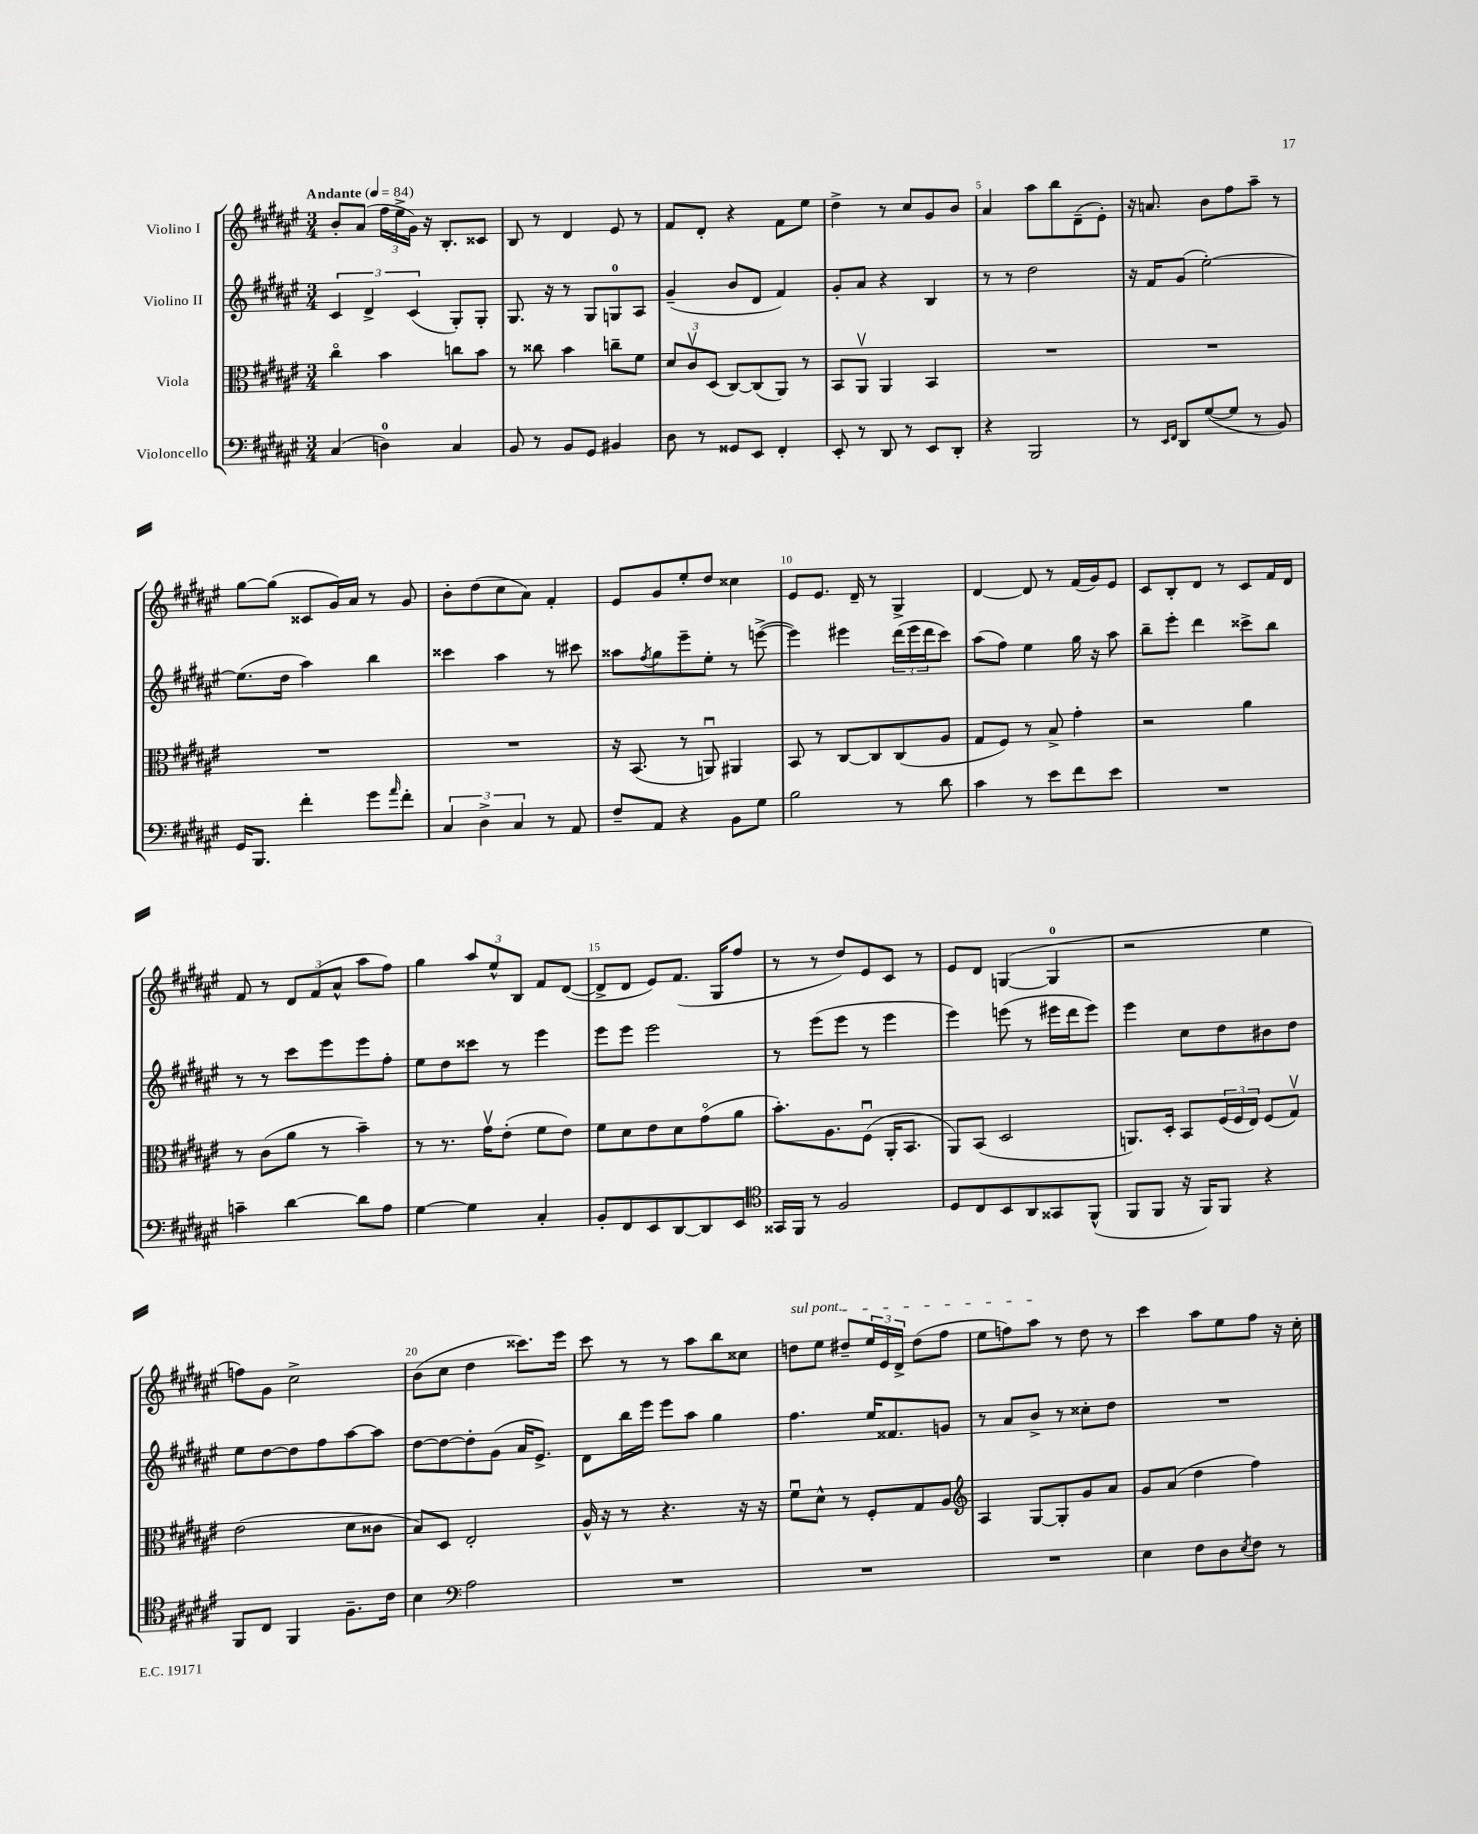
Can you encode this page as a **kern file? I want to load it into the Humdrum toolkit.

**kern	**kern	**kern	**kern
*staff4	*staff3	*staff2	*staff1
*clefF4	*clefC3	*clefG2	*clefG2
*k[f#c#g#d#a#e#]	*k[f#c#g#d#a#e#]	*k[f#c#g#d#a#e#]	*k[f#c#g#d#a#e#]
*M3/4	*M3/4	*M3/4	*M3/4
*MM84	*MM84	*MM84	*MM84
(4C#	4cc#o	6c#	8b'
.	.	.	(8a#
.	.	6d#^	.
4D)	4b	.	24ff#
.	.	.	24ee#^
.	.	(6c#	24g#)
.	.	.	16r
.	.	.	8.B'
4C#	8cc	8G#')	.
.	8b	8G#'	8c##
=	=	=	=
8BB	8r	8.G#	8B
8r	8cc##	.	8r
.	.	16r	.
8BB	4b	8r	4d#
8GG#	.	8G#	.
4BB#	8cc~	8G	8e#
.	8f#	8A#	8r
=	=	=	=
8D#	12d#	(4g#~	8f#
.	12c#v	.	.
8r	.	.	8d#'
.	(12D#	.	.
8GG##	[8C#)	8b	4r
8EE#	(8C#]	8d#	.
4FF#'	8AA#)	4f#)	8f#
.	8r	.	8ee#
=	=	=	=
8EE#'	8BB	8g#'	4dd#^
8r	8AA#v	8a#	.
8DD#	4AA#	4r	8r
8r	.	.	8cc#
8EE#	4BB	4B	8g#
8DD#'	.	.	8b
=	=	=	=
4r	2.r	8r	4a#
.	.	8r	.
2BBB	.	2dd#	8aa#
.	.	.	8bb
.	.	.	(8d#~
.	.	.	8e#')
=	=	=	=
8r	2.r	16r	16r
.	.	16f#	8.a
16qqEE#	.	.	.
16qqFF#	.	.	.
8DD#	.	(8g#	.
([8G#	.	[2ee#')	8b
8G#]	.	.	8ff#
8r	.	.	8aa#~
8BB)	.	.	8r
=	=	=	=
16GG#	2.r	(8.ee#]	[8gg#
8.BBB	.	.	.
.	.	.	(8gg#]
.	.	16dd#	.
4f#'	.	4aa#)	8c##
.	.	.	16g#)
.	.	.	16a#
8g#	.	4bb	8r
16qqa#	.	.	.
8f#'	.	.	8g#
=	=	=	=
6C#	2.r	4ccc##	8b'
.	.	.	(8dd#
6D#^	.	.	.
.	.	4aa#	8cc#
6C#	.	.	.
.	.	.	8a#)
8r	.	8r	4f#'
8AA#	.	8ccc#	.
=	=	=	=
8F#~	16r	8aa##	8e#
.	(8.BB	.	.
.	.	8qff#	.
8AA#	.	8gg#	8g#
4r	8r	8eee#~	8ee#'
.	8AAu)	8ee#'	8dd#
8BB	4AA#	8r	4cc##
8G#	.	([8eee^	.
=	=	=	=
2B	8BB	4eee])	8e#
.	8r	.	8.e#
.	[8C#	4eee#	.
.	.	.	16d#~
.	8C#]	.	8r
8r	(8C#	(24ddd#	4G#^
.	.	24eee#	.
.	.	24ddd#	.
8d#	8A#	8ccc#)	.
=	=	=	=
4c#	8G#	(8aa#	[4d#
.	8F#)	8ff#)	.
8r	8r	4ee#	8d#]
8e#	8B^	.	8r
8f#	4g#'	16gg#	(16f#
.	.	16r	16g#)
8e#	.	8aa#	8e#
=	=	=	=
2.r	2r	8bb~	8c#
.	.	8eee#'	8B'
.	.	4ddd#	8d#
.	.	.	8r
.	4a#	8ccc##^	8c#
.	.	8bb	16f#
.	.	.	16d#
=	=	=	=
4c~	8r	8r	8f#
.	(8c#	8r	8r
[4d#	8a#	8ccc#	12d#
.	.	.	(12f#
.	8r	8eee#	.
.	.	.	12a#^^
8d#]	4b~)	8eee#	8aa#
8A#	.	8ff#'	8ff#)
=	=	=	=
[4G#	8r	8ee#	4gg#
.	8.r	8dd#	.
4G#]	.	8ccc##	12aa#
.	16g#v	.	.
.	.	.	12ee#^^
.	(8e#'	8r	.
.	.	.	12B
4C#'	8f#	4eee#	8f#
.	8e#)	.	([8d#
=	=	=	=
8BB'	8f#	8eee#	8d#^]
8FF#	8d#	8eee#	8d#
8EE#	8e#	2eee#	8e#)
[8DD#	8d#	.	(8.f#
8DD#]	(8g#o	.	.
.	.	.	16G#
8EE#	8a#	.	8ff#
=	=	=	=
*clefC4	*	*	*
16GG##	8.b')	8r	8r
16FF#	.	.	.
8r	.	(8eee#	8r
.	8.A#	.	.
2F#	.	8eee#	8dd#)
.	(8F#u	8r	8e#
.	16AA#'	4eee#	8c#
.	8.BB	.	.
.	.	.	8r
=	=	=	=
8D#	8AA#)	4eee#)	8e#
8C#	(8BB	.	8d#
8BB	2D#	(8eee	([4G
8AA#	.	8r	.
8GG##	.	16eee#	4G]
.	.	16ddd#	.
(8FF#^^	.	8eee#)	.
=	=	=	=
8FF#	8.AA)	4eee#	2r
8FF#	.	.	.
.	16D#'	.	.
16r	8BB	8cc#	.
16FF#)	.	.	.
8FF#	(24F#	8dd#	.
.	24F#	.	.
.	24E#)	.	.
4r	(8F#	8b#	4ee#
.	8G#v)	8dd#	.
=	=	=	=
8FF#	(2e#	8ee#	8ff)
8C#	.	[8dd#	8g#
4FF#	.	8dd#]	2cc#^
.	.	8ff#	.
8.F#~	8d#	[8aa#	.
.	8c##	8aa#]	.
16c#	.	.	.
=	=	=	=
4B	8B)	[8dd#	(8b
.	8D#	8dd#_	8cc#
*clefF4	*	*	*
2A#	2E#'	8dd#']	4dd#
.	.	(8g#	.
.	.	16a#	8.ccc##)
.	.	8.e#^)	.
.	.	.	16eee#
=	=	=	=
2.r	16A#^^	8d#	8ccc#
.	16r	.	.
.	8r	16bb	8r
.	.	16eee#	.
.	4.r	8eee#	8r
.	.	8aa#	8aa#
.	.	4gg#	8bb
.	16r	.	8cc##
.	16r	.	.
=	=	=	=
2.r	8f#u	4.ff#	8dd
.	8d#^^	.	8ee#
.	8r	.	8dd#~
.	8F#'	16ee#	24ee#
.	.	.	24e#
.	.	8.f##	.
.	.	.	24d#^
.	8G#	.	(8dd#
.	8A#	8g	8ff#
=	=	=	=
*	*clefG2	*	*
2.r	4A#	8r	8ee#
.	.	8a#	8ff)
.	[8G#	8b^	8aa#
.	8G#']	8r	8r
.	8g#	8cc##'	8dd#
.	8a#	8dd#	8r
=	=	=	=
4E#	8g#	2.r	4ccc#
.	(8a#	.	.
8F#	4dd#	.	8aa#
8D#	.	.	8ee#
8qE#	.	.	.
8F#	4ff#)	.	8ff#
8r	.	.	16r
.	.	.	16cc#'
==	==	==	==
*-	*-	*-	*-
